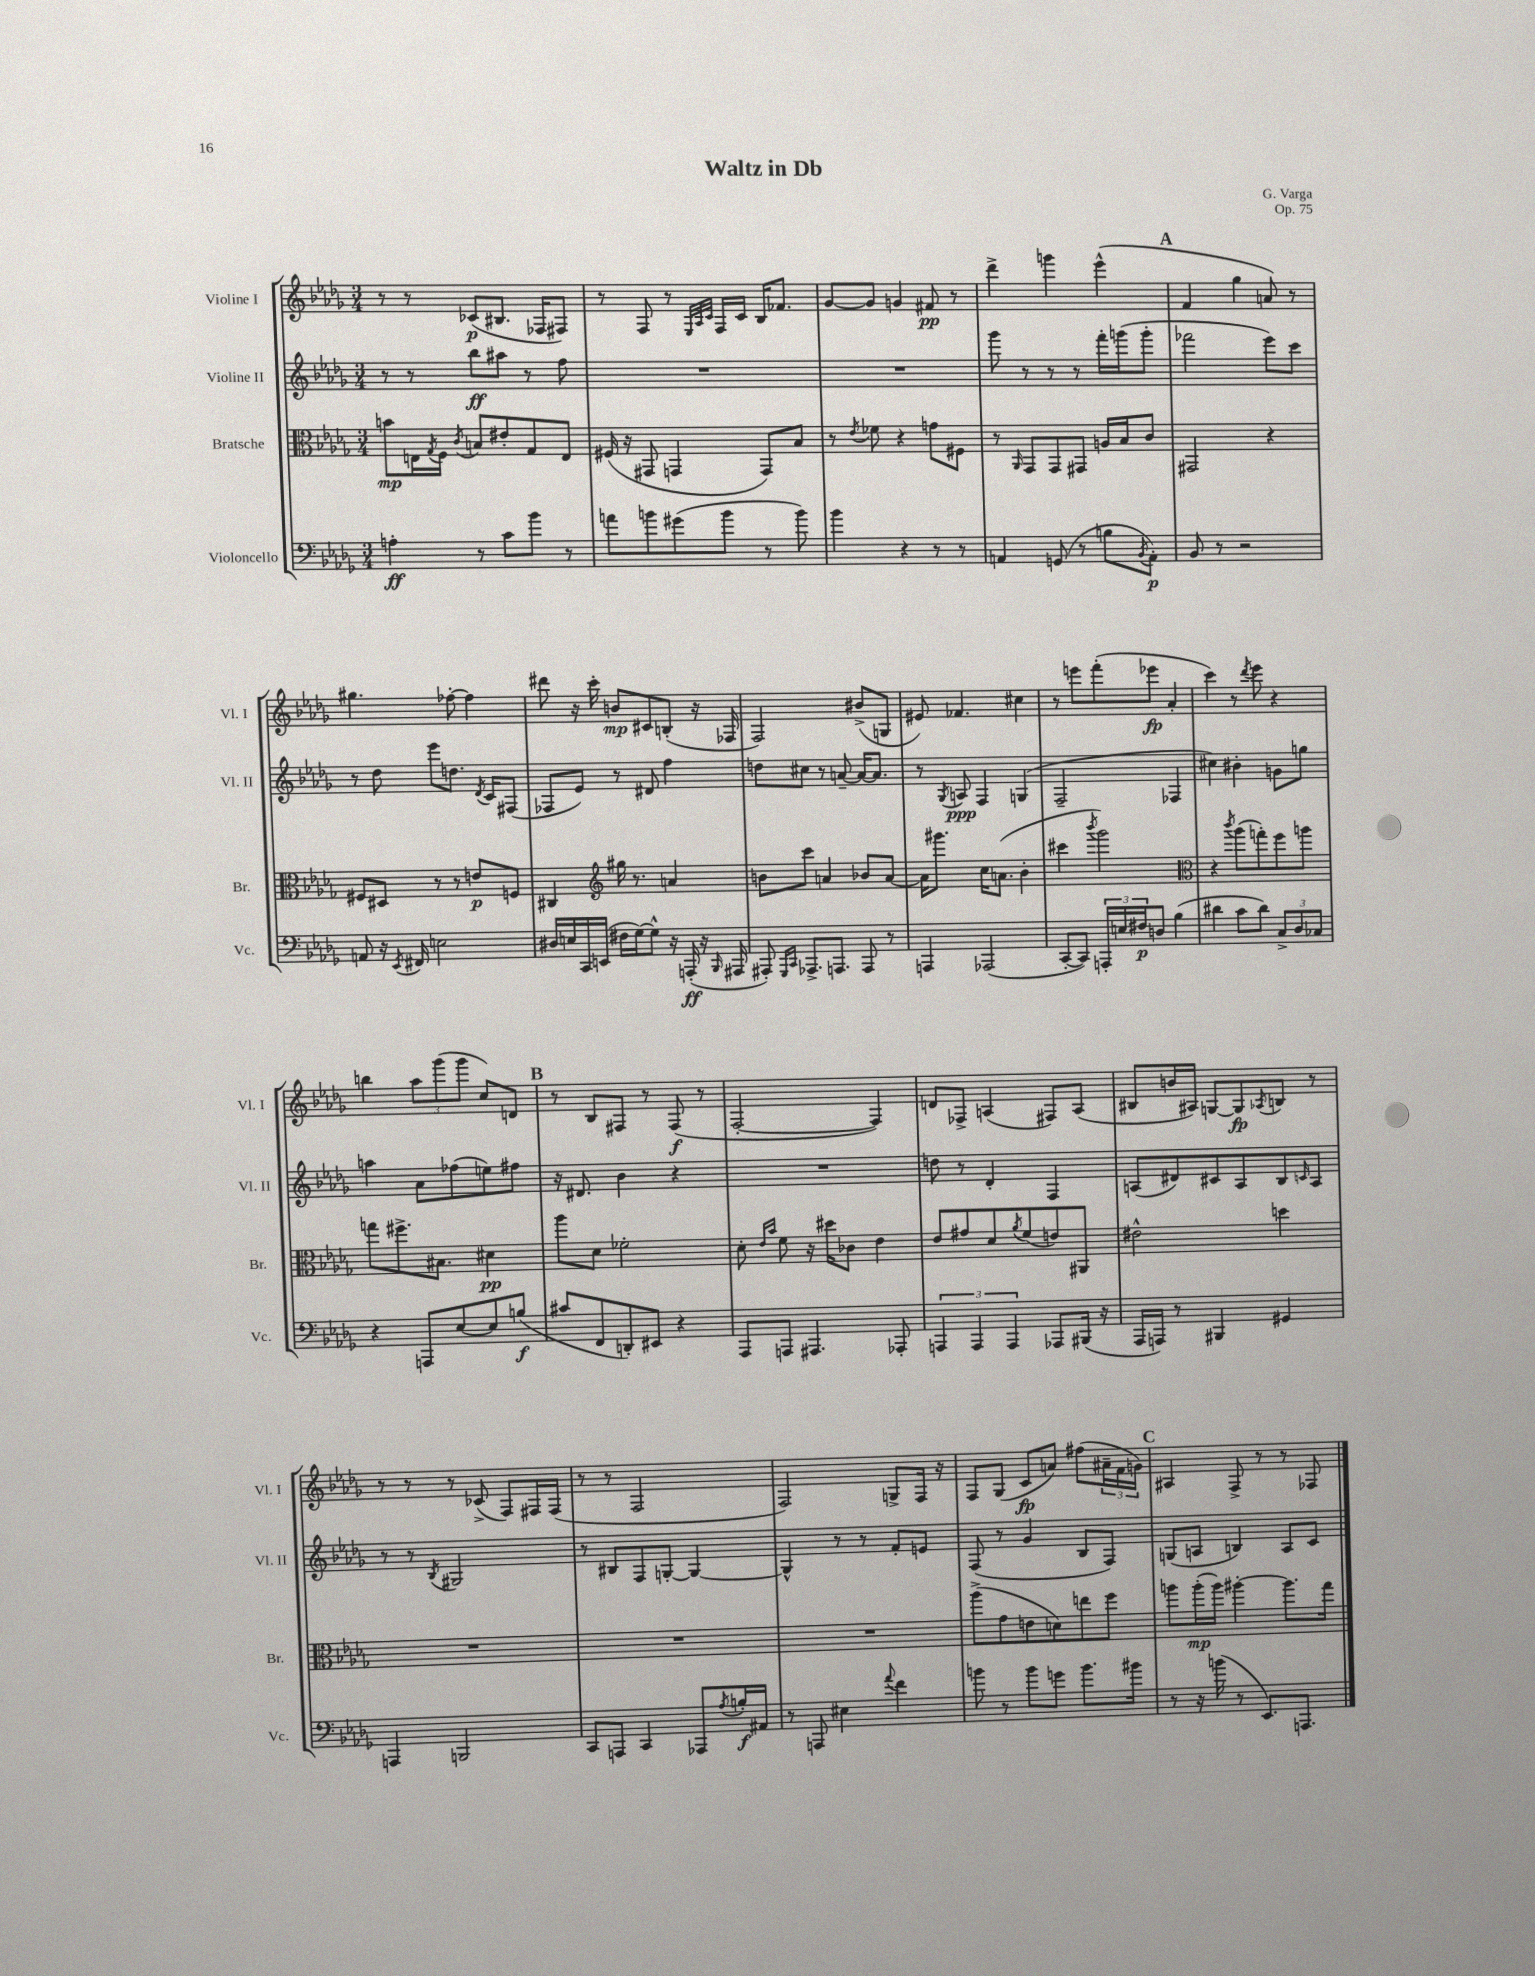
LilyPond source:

\header { title = "Waltz in Db" composer = "G. Varga" opus = "Op. 75" }
<<
\new StaffGroup <<
\new Staff = "s0" \with { instrumentName = "Violine I" shortInstrumentName = "Vl. I" } {
    \clef treble \key des \major \numericTimeSignature \time 3/4
    r8 r8 ces'8\p( bis8. fes16 fis8) |
    r8 f8 r8 \grace { ees32 aes32 c'32 } f16 c'16 bes16 fes'8. |
    ges'8~ ges'8 g'4 fis'8\pp r8 |
    des'''4-> g'''4 ees'''4-^( |
    \mark \markup { \bold "A" } f'4 ges''4 a'8) r8 |
    gis''4. fes''8~-. fes''4 |
    dis'''8 r16 c'''16-. b'8\mp cis'8 b8-.( r16 fes16 |
    f2) bis'8->( g8 |
    eis'8) fes'4. cis''4 |
    r8 e'''8 f'''8-.( ees'''8\fp aes'4-. |
    c'''4) r8 \acciaccatura { des'''8 } ees'''8 r4 |
    b''4 \tuplet 3/2 { aes''8 ges'''8( ges'''8 } c''8) d'8 |
    \mark \markup { \bold "B" } r8 bes8 fis8 r8 fis8\f( r8 |
    f2~-. f4) |
    d'8 fes8-> a4( fis8) a8( |
    bis8 b'16 ais16) g8~ g8\fp \acciaccatura { aes8 } b8 r8 |
    r8 r8 r8 ces'8->( f8) fis16 fis16( |
    r8 r8 f2 |
    f2) g8-> f16 r16 |
    f8 ges8( c'8\fp a'8) fis''8( \tuplet 3/2 { ais'16-- f'16 g'16) } |
    \mark \markup { \bold "C" } ais4 f8-> r8 r8 fes8 \bar "|." |
}
\new Staff = "s1" \with { instrumentName = "Violine II" shortInstrumentName = "Vl. II" } {
    \clef treble \key des \major \numericTimeSignature \time 3/4
    r8 r8 bes''8\ff ais''8 r8 f''8 |
    R2. |
    R2. |
    ges'''8 r8 r8 r8 f'''16-. g'''16( g'''8-. |
    \mark \markup { \bold "A" } fes'''2 ees'''8) c'''8 |
    r8 des''8 ees'''8 d''8. \acciaccatura { des'8 } c'16 fis8( |
    fes8 ees'8) r8 dis'8 f''4 |
    d''8 cis''8 r8 a'8~-- a'16~ a'8. |
    r8 \acciaccatura { ges8 } a8\ppp f4 g4( |
    f2-- fes4 |
    cis''4) bis'4-. g'8 g''8 |
    a''4 aes'8 fes''8( e''8) fis''8 |
    \mark \markup { \bold "B" } r16 dis'8. bes'4 r4 |
    R2. |
    d''8 r8 des'4-. f4 |
    a8( dis'8) cis'8 a8 bes8 \grace { c'16 } a8 |
    r8 r8 \acciaccatura { bes8 } gis2 |
    r8 bis8 f8 g8~-. g4~ |
    g4-^ r8 r8 f'8-. e'8 |
    f8( r8 ges'4 bes8 f8) |
    \mark \markup { \bold "C" } g8( a8 b4) a8 c'8 \bar "|." |
}
\new Staff = "s2" \with { instrumentName = "Bratsche" shortInstrumentName = "Br." } {
    \clef alto \key des \major \numericTimeSignature \time 3/4
    b'8\mp e16 \acciaccatura { ges8 } f16 \acciaccatura { c'8 } b8 eis'8-. ges8 e8 |
    fis16( r16 gis,8 g,4 g,8) bes8 |
    r8 \acciaccatura { ees'8 } fes'8 r4 g'8 fis8 |
    r8 \grace { aes,16 } ges,8 ges,8 gis,8 a16 bes16 c'8 |
    \mark \markup { \bold "A" } gis,2 r4 |
    fis8 dis8 r8 r8 e'8\p f8 |
    cis4 \clef treble gis''16 r8. a'4 |
    b'8 c'''8 a'4 bes'8 a'8~ |
    a'16 gis'''8. c''16 a'8.( bes'4-. |
    cis'''4 \acciaccatura { bes'''8 } ges'''2) |
    \clef alto r4 \acciaccatura { c'''8 } aes''8( g''8-.) f''8 a''8 |
    g''8 fis''8.-> bis8. dis'4\pp |
    \mark \markup { \bold "B" } aes''8 des'8 fes'2-. |
    des'8-. \grace { ees'16 bes'16 } f'8 r16 dis''16 ces'8 ees'4 |
    ees'8 gis'8 des'8 \acciaccatura { aes'8 } f'8( e'8) ais,8 |
    eis'2-^ d''4 |
    R2. |
    R2. |
    R2. |
    aes''8->( ges'8 e'8 d'8) e''8 f''8 |
    \mark \markup { \bold "C" } a''8 a''16-.\mp( a''16) ais''4~-. ais''8. ges''16 \bar "|." |
}
\new Staff = "s3" \with { instrumentName = "Violoncello" shortInstrumentName = "Vc." } {
    \clef bass \key des \major \numericTimeSignature \time 3/4
    a4-.\ff r8 c'8 bes'8 r8 |
    a'8 b'8 gis'8( b'8 r8 b'8) |
    bes'4 r4 r8 r8 |
    a,4 g,8( r8 b8 \acciaccatura { bes,8 } a,8-.\p) |
    \mark \markup { \bold "A" } bes,8 r8 r2 |
    a,8 r16 \acciaccatura { ees,8 } fis,16 e2 |
    dis16 e16 c,16 e,16( fis16 ges16~) ges8-^ r16 a,,16-.\ff( r16 \grace { bes,,16 } ais,,16 |
    ais,,8-.) \grace { ges,,16 c,16 } aes,,8.-> a,,8. a,,8 r8 |
    a,,4 aes,,2( |
    c,8~-. c,8) \tuplet 3/2 { a,,16-. e16 fis16\p } d8 bes4( |
    dis'4 c'8 dis'8) \tuplet 3/2 { c8-> des8 ces8 } |
    r4 a,,8 ees8~ ees8 b8\f( |
    \mark \markup { \bold "B" } cis'8 f,8 d,8-.) eis,8 r4 |
    aes,,8 a,,8 ais,,4. aes,,8-. |
    \tuplet 3/2 { a,,4 a,,4 a,,4 } aes,,8 bis,,16( r16 |
    aes,,16 a,,16) r8 bis,,4 gis,4 |
    a,,4 b,,2 |
    c,8 a,,8 c,4 aes,,8 \acciaccatura { aes8 } b16-.\f ais,16 |
    r8 a,,8 eis4 \appoggiatura { aes'8 } f'4 |
    b'8 r8 b'8 g'8 b'8. bis'16 |
    \mark \markup { \bold "C" } r8 r16 b'16( r8 ees,8.) a,,8. \bar "|." |
}
>>
>>
\layout { \context { \Score \remove "Bar_number_engraver" } }
